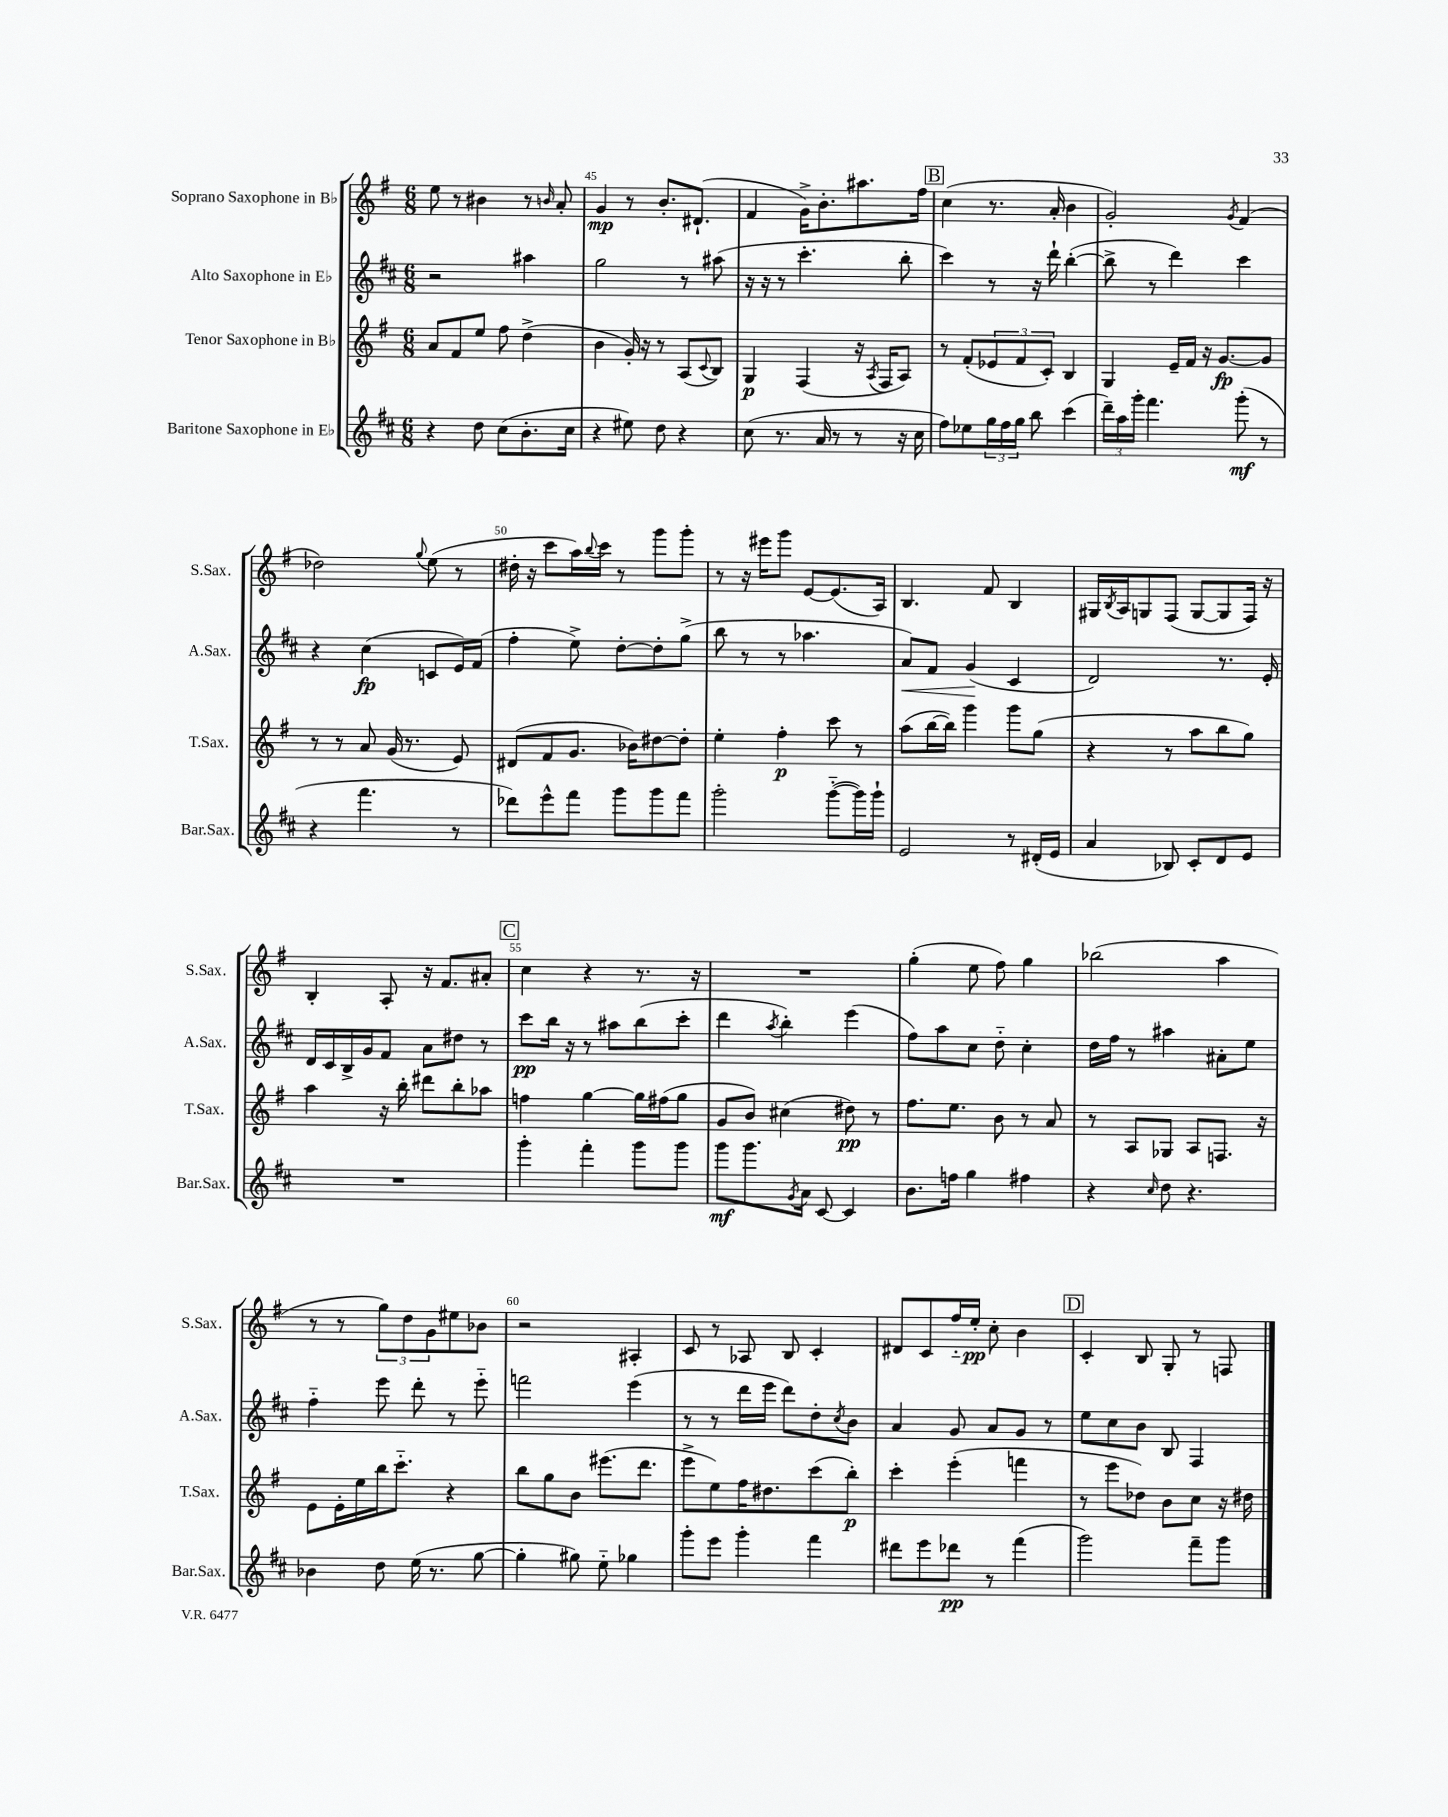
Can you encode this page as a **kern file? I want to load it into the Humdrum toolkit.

**kern	**kern	**kern	**kern
*staff4	*staff3	*staff2	*staff1
*clefG2	*clefG2	*clefG2	*clefG2
*k[f#c#]	*k[f#]	*k[f#c#]	*k[f#]
*M6/8	*M6/8	*M6/8	*M6/8
4r	8a	2r	8ee
.	8f#	.	8r
8dd	8ee	.	4b#
(8cc#	8ff#	.	.
8.b'	(4dd^	4aa#	8r
.	.	.	16qqb
.	.	.	8a'
16cc#	.	.	.
=	=	=	=
4r	4b	2gg	4g
8ee#)	16g')	.	8r
.	16r	.	.
8dd	8r	.	8.b'
4r	(8A	8r	.
.	.	.	(8.d#`
.	8qqc	.	.
.	8B)	(8aa#	.
=	=	=	=
(8cc#	4G	16r	4f#
.	.	16r	.
8.r	.	8r	.
.	(4F#	4.ccc#'	16g^)
16a	.	.	8.b'
8r	.	.	.
8r	16r	.	8.aa#
.	8qA	.	.
.	16F#	.	.
16r	8A)	8bb'	.
16cc#	.	.	16ff#
=	=	=	=
8ff#)	8r	4ccc#)	(4cc
8ee-	(8f#'	.	.
24gg	12e-	8r	8.r
24ff#	.	.	.
24gg	12f#	.	.
8bb	.	16r	.
.	12c')	.	.
.	.	16ddd`	16a'
(4ccc#	4B	([4bb'	4b
=	=	=	=
24ddd~)	4G	8bb^]	2g')
24aa	.	.	.
24ggg'	.	.	.
4.fff#	.	8r	.
.	16e~	4ddd)	.
.	16f#	.	.
.	16r	.	.
.	[8.g	.	.
.	.	.	8qg
(8ggg'	.	4ccc#	(4f#
8r	8g]	.	.
=	=	=	=
4r	8r	4r	2dd-)
.	8r	.	.
4.fff#	8a	(4cc#	.
.	(16g	.	.
.	8.r	.	.
.	.	.	8qqgg
.	.	8c	(8ee
8r	8e)	16e)	8r
.	.	(16f#	.
=	=	=	=
8ddd-)	(8d#	4ff#'	16dd#'
.	.	.	16r
8eee^^	8f#	.	8ccc
8fff#	8.g	8ee^)	16aa)
.	.	.	8qqbb
.	.	.	16ccc
8ggg	.	[8dd'	8r
.	16b-)	.	.
8ggg	[8dd#	8dd']	8ggg
8fff#	8dd#']	(8gg^	8ggg'
=	=	=	=
2ggg'	4ee'	8bb	8r
.	.	8r	16r
.	.	.	16eee#
.	4ff#'	8r	8ggg
.	.	4.aa-	[8e
([8ggg'~	8ccc	.	(8.e]
16ggg])	8r	.	.
16ggg`	.	.	16A)
=	=	=	=
2e	(8aa	8a)	4.B
.	[16bb	8f#	.
.	16bb])	.	.
.	4ggg	(4g	.
.	.	.	8f#
8r	8ggg	4c#	4B
(16d#'	(8gg	.	.
16e	.	.	.
=	=	=	=
4a	4r	2d)	16G#
.	.	.	8qB
.	.	.	16A
.	.	.	8G
8B-)	8r	.	(8F#
8c#'	8aa	.	[8G
8d	8bb	8.r	8G]
8e	8gg)	.	16F#)
.	.	16e'	16r
=	=	=	=
2.r	4aa	16d	4B'
.	.	16c#	.
.	.	16B^	.
.	.	16g	.
.	16r	8f#	8A'
.	16bb'	.	.
.	8ddd#	8a	16r
.	.	.	8.f#
.	8bb'	8dd#	.
.	8aa-	8r	8a#'
=	=	=	=
4ggg'	4ff	8ccc#	4cc
.	.	16bb	.
.	.	16r	.
4fff#'	[4gg	8r	4r
.	.	8aa#	.
8ggg	16gg]	(8bb	8.r
.	(16ff#	.	.
8ggg	8gg	8ccc#'	.
.	.	.	16r
=	=	=	=
8ggg	8g	4ddd	2.r
8.ggg	8b)	.	.
.	.	8qaa	.
.	(4cc#	4bb')	.
8qg	.	.	.
16a	.	.	.
[8c#	.	.	.
4c#]	8dd#)	(4eee	.
.	8r	.	.
=	=	=	=
8.b	8.ff#	8ff#)	(4gg'
.	.	8aa	.
16ff	8.ee	.	.
4gg	.	8cc#	8ee
.	8b	8dd'~	8ff#)
4ff#	8r	4cc#'	4gg
.	8a	.	.
=	=	=	=
4r	8r	16dd	(2bb-
.	.	16ff#	.
.	8A	8r	.
16qqcc#	.	.	.
8dd	8G-	4aa#	.
4.r	8A	.	.
.	8.F	8a#'	4aa
.	.	8ee	.
.	16r	.	.
=	=	=	=
4b-	8e	4ff#'~	8r
.	16e'	.	8r
.	16ee	.	.
8dd	16bb	8eee	12gg)
.	8.ccc'~	.	.
.	.	.	12dd
(16ee	.	8ddd'	.
.	.	.	12g
8.r	.	.	.
.	4r	8r	8ee#
[8gg	.	8eee'~	8b-
=	=	=	=
4gg']	8bb	2fff	2r
.	8gg	.	.
8gg#)	8b	.	.
8ee'~	(8.eee#	.	.
4gg-	.	(4eee	4A#'
.	8.ddd	.	.
=	=	=	=
8ggg'	8eee^	8r	8c
8eee	8ee)	8r	8r
4ggg'	16ff#	16ddd	8A-
.	8.dd#	16eee	.
.	.	8ddd)	8B
4fff#	(8ccc	8dd'	4c'
.	.	8qcc#	.
.	8bb')	8b	.
=	=	=	=
8ddd#	4ccc'	4a	8d#
8eee	.	.	8c
8ddd-	(4eee'	8g	16ff#'~
.	.	.	16ee'
8r	.	8a	8cc'
(4fff#	4fff	8g	4b
.	.	8r	.
=	=	=	=
2ggg)	8r	8ee	4c'
.	8eee	8cc#	.
.	8dd-)	8b	8B
.	8b	8B	8G'
8fff#~	8cc	4F#	8r
8ggg	16r	.	8F
.	16dd#	.	.
==	==	==	==
*-	*-	*-	*-
